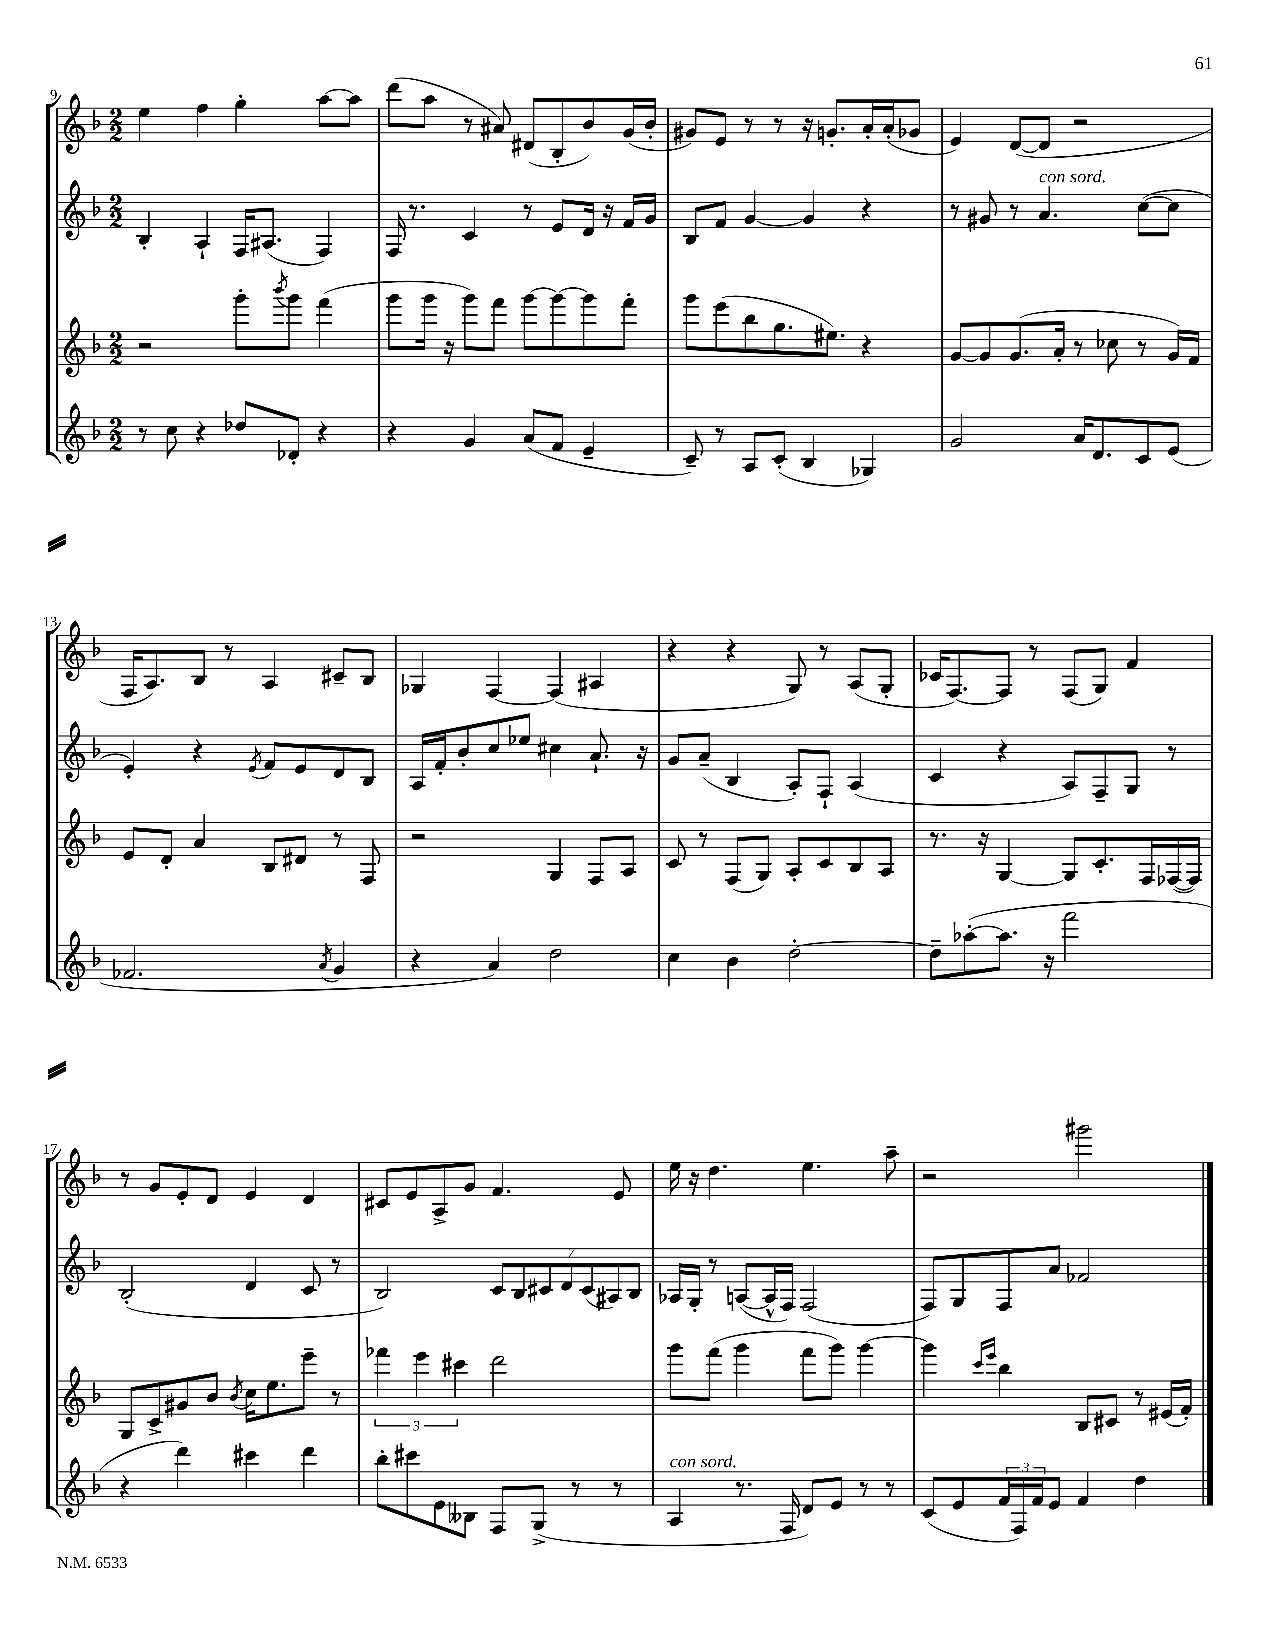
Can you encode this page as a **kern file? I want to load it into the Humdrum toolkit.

**kern	**kern	**kern	**kern
*staff4	*staff3	*staff2	*staff1
*clefG2	*clefG2	*clefG2	*clefG2
*k[b-]	*k[b-]	*k[b-]	*k[b-]
*M2/2	*M2/2	*M2/2	*M2/2
8r	2r	4B-'	4ee
8cc	.	.	.
4r	.	4A`	4ff
8dd-	8ggg'	16F	4gg'
.	.	(8.A#	.
.	8qbbb-	.	.
8d-'	8ggg	.	.
4r	(4fff	4F)	[8aa
.	.	.	8aa]
=	=	=	=
4r	8ggg	16F	(8ddd
.	.	8.r	.
.	16ggg	.	8aa
.	16r	.	.
4g	8ggg)	4c	8r
.	8fff	.	8a#)
(8a	[8ggg	8r	(8d#
8f	8ggg_	8e	8B-'
4e~	8ggg]	16d	8b-)
.	.	16r	.
.	8fff'	16f	(16g
.	.	16g	16b-'
=	=	=	=
8c~)	8ggg	8B-	8g#)
8r	(8eee	8f	8e
8A	8bb-	[4g	8r
(8c'	8.gg	.	8r
4B-	.	4g]	16r
.	8.ee#)	.	8.g'
4G-)	4r	4r	16a'
.	.	.	(16a'
.	.	.	8g-
=	=	=	=
2g	[8g	8r	4e)
.	8g]	8g#	.
.	(8.g	8r	([8d
.	.	4.a	8d]
.	16a'	.	.
16a	8r	.	2r
8.d	.	.	.
.	8cc-	.	.
8c	8r	([8cc	.
(8e	16g)	8cc]	.
.	16f	.	.
=	=	=	=
2.f-	8e	4e')	16F
.	.	.	8.A)
.	8d'	.	.
.	4a	4r	8B-
.	.	.	8r
.	.	8qe	.
.	8B-	8f	4A
.	8d#	8e	.
8qa	.	.	.
4g	8r	8d	8c#~
.	8F	8B-	8B-
=	=	=	=
4r	2r	16A	4G-
.	.	16f'	.
.	.	8b-'	.
4a)	.	8cc	[4F
.	.	8ee-	.
2dd	4G	4cc#	(4F]
.	8F	8.a`	4A#
.	8A	.	.
.	.	16r	.
=	=	=	=
4cc	8c	8g	4r
.	8r	(8a~	.
4b-	(8F	4B-	4r
.	8G)	.	.
[2dd'	8A'	8A')	8G)
.	8c	8F`	8r
.	8B-	(4A	(8A
.	8A	.	8G'
=	=	=	=
8dd~]	8.r	4c	16c-
.	.	.	[8.F)
([8aa-'	.	.	.
.	16r	.	.
8.aa-]	[4G	4r	8F]
.	.	.	8r
16r	.	.	.
2fff	8G]	8A)	(8F
.	8.c'	8F~	8G)
.	.	8G	4f
.	16F	.	.
.	([16F-	8r	.
.	16F-])	.	.
=	=	=	=
4r	8G	(2B-'	8r
.	8c^	.	8g
4ddd)	8g#	.	8e'
.	8b-	.	8d
.	8qb-	.	.
4ccc#	16cc	4d	4e
.	8.ee	.	.
4ddd	8eee~	8c	4d
.	8r	8r	.
=	=	=	=
8bb-'	6fff-	2B-)	8c#
8ccc#	.	.	8e
.	6eee	.	.
8e	.	.	8A^
.	6ccc#	.	.
8B--	.	.	8g
8F	2ddd	14c	4.f
.	.	14B-	.
(8G^	.	.	.
.	.	14c#	.
.	.	14d	.
8r	.	.	.
.	.	(14c#	.
.	.	14A#)	.
8r	.	.	8e
.	.	14B-	.
=	=	=	=
4A	8ggg	16A-	16ee
.	.	16G'	16r
.	(8fff	8r	4.dd
8.r	4ggg	([8A	.
.	.	16A^^]	.
16F	.	16F)	.
8d)	8fff	(2F	4.ee
8e	8ggg)	.	.
8r	[4ggg	.	.
8r	.	.	8aa~
=	=	=	=
(8c	4ggg]	8F)	2r
8e	.	8G	.
.	16qqccc	.	.
.	16qqeee	.	.
24f	4bb-	8F	.
24F)	.	.	.
24f	.	.	.
8e	.	8a	.
4f	8B-	2f-	2ggg#
.	8c#	.	.
4dd	8r	.	.
.	(16e#	.	.
.	16f')	.	.
==	==	==	==
*-	*-	*-	*-
